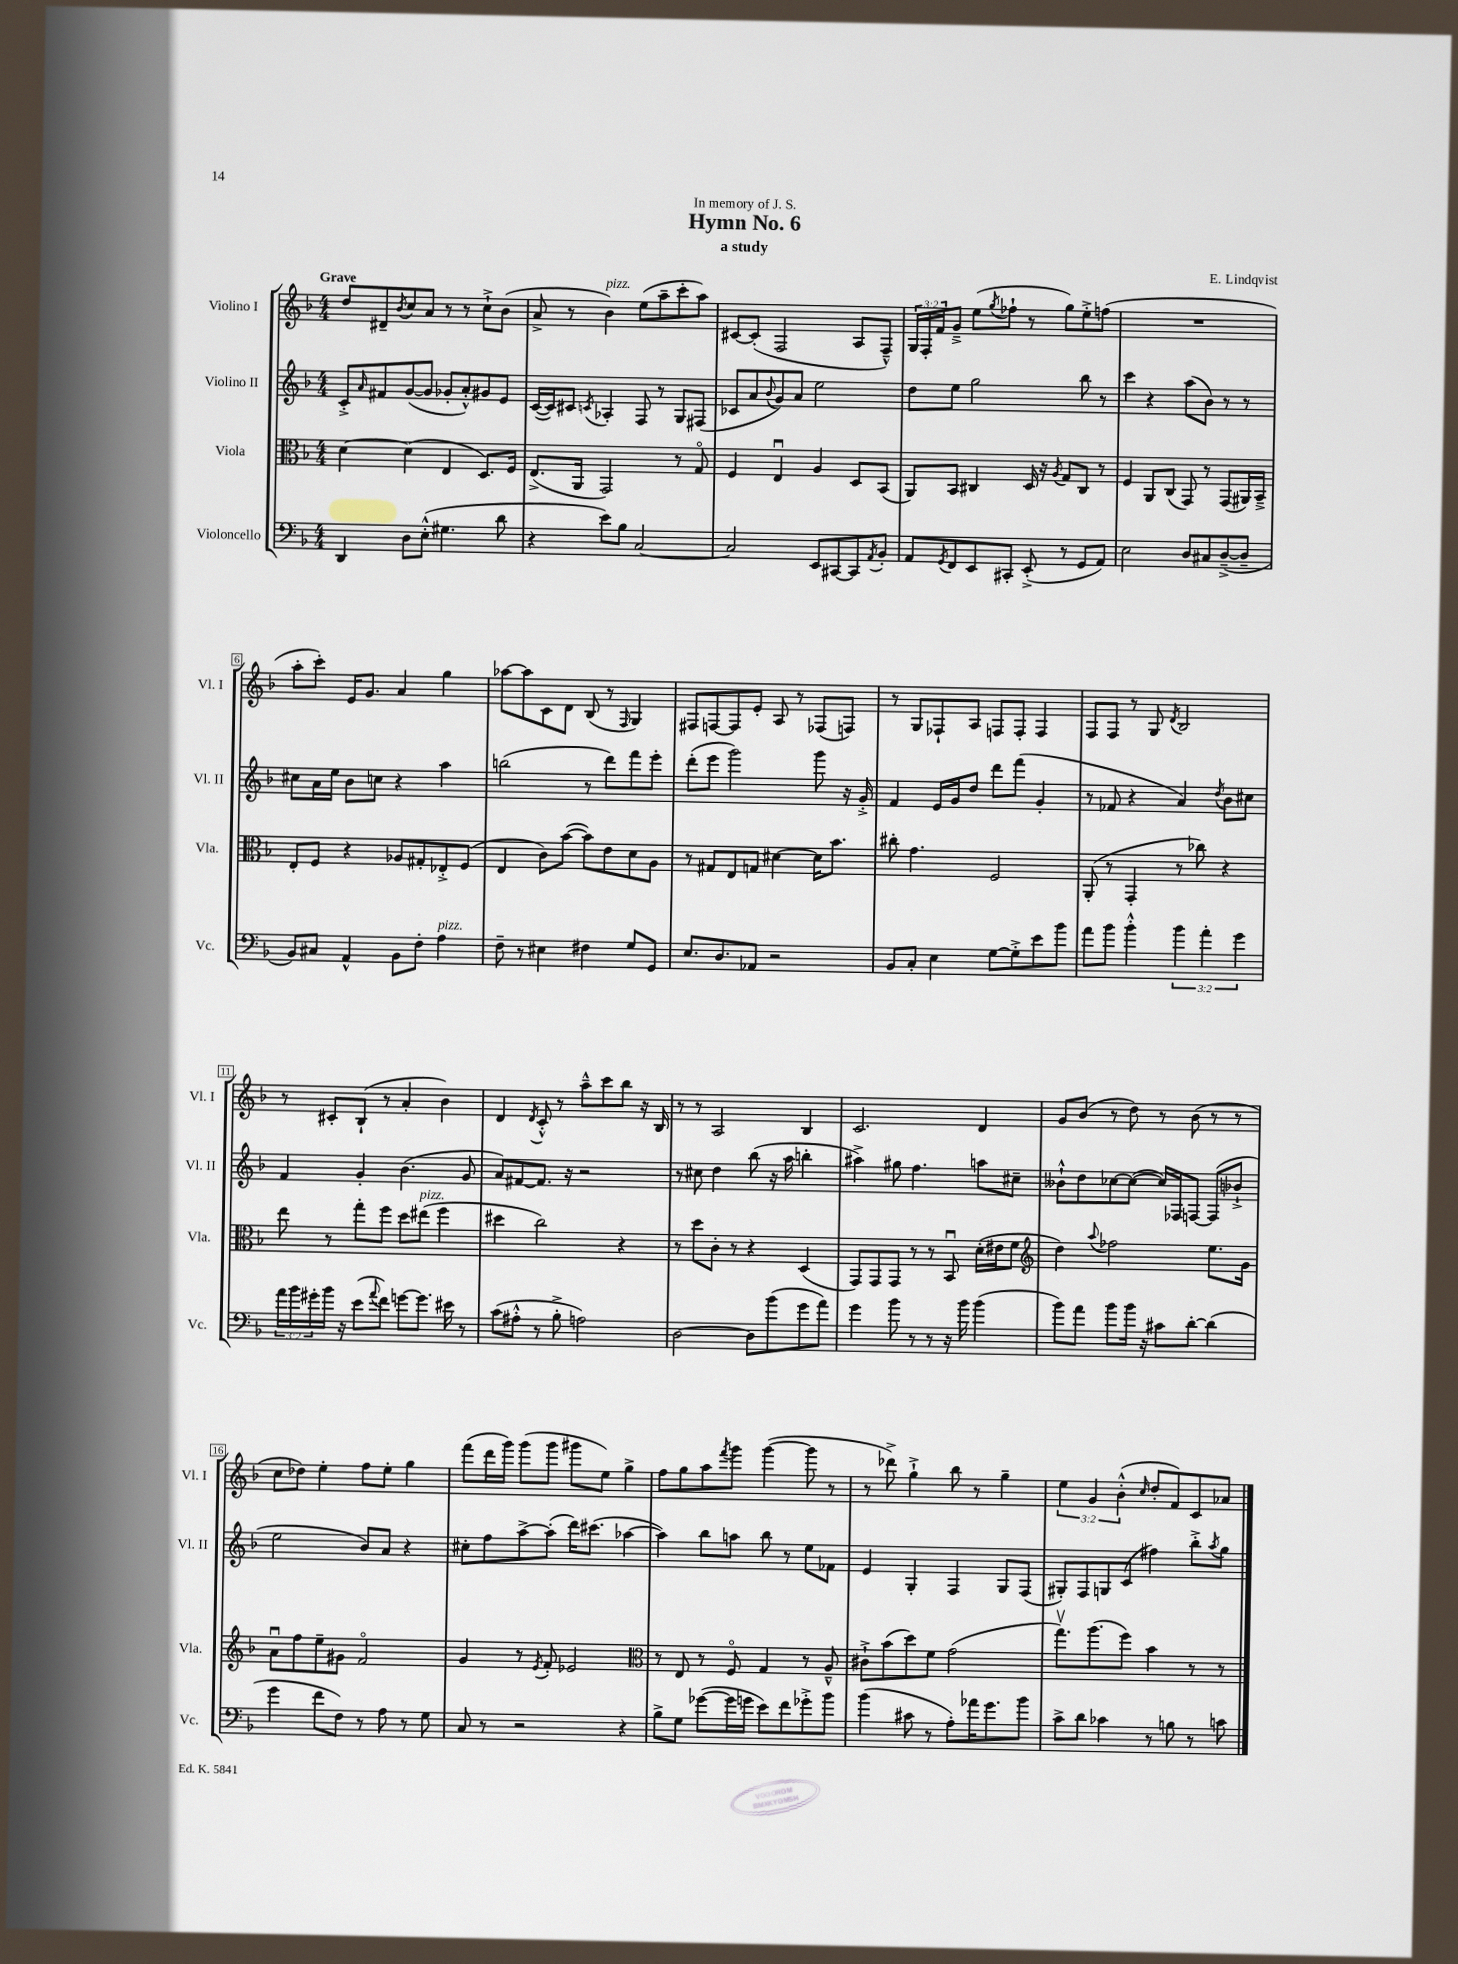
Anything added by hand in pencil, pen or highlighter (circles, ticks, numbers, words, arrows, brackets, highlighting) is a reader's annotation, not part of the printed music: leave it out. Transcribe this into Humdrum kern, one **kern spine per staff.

**kern	**kern	**kern	**kern
*staff4	*staff3	*staff2	*staff1
*clefF4	*clefC3	*clefG2	*clefG2
*k[b-]	*k[b-]	*k[b-]	*k[b-]
*M4/4	*M4/4	*M4/4	*M4/4
4DD	[4d	8c'^	8dd
.	.	16qqa	.
.	.	8f#	8d#~
.	.	.	8qb-
8D	(4d]	([8g	8cc
(8E'^^	.	8g]	8a
4.G#	4E	8g-'	8r
.	.	8a'^^)	8r
.	8.D)	8g#	8cc`^
8d	.	8e	(8b-
.	16F	.	.
=	=	=	=
4r	(8.E^	([16c	8a^
.	.	16c])	.
.	.	8c#	8r
.	16AA	.	.
.	.	8qc	.
8e)	2GG)	4A-'	4b-)
8B-	.	.	.
[2C	.	8F	(8ee
.	.	8r	8aa~
.	8r	8G	8ccc'
.	8Go	(8F#	8aa)
=	=	=	=
2C]	4F	8c-	[8c#
.	.	8a	(8c#']
.	.	8qqb-	.
.	4Eu	8g)	2F
.	.	8a	.
8EE	4A	2ee	.
[8CC#	.	.	.
8CC#]	8D	.	8A
8qAA	.	.	.
8BB-'	(8BB-	.	8F~^^)
=	=	=	=
8AA	8AA)	8dd	24G
.	.	.	24F'
.	.	.	24f
8qGG	.	.	.
8FF	8BB-	8ee	8g~^
8EE	4C#	2gg	(8ee
.	.	.	8qgg
8CC#'	.	.	8ff-`
(8EE'^	16D	.	8r
.	16r	.	.
.	8qA	.	.
8r	8G	.	8gg)
8GG	8C#	8bb-	8ee'^
8AA)	8r	8r	(8ff
=	=	=	=
2E	4F	4ccc	1r
.	8AA	4r	.
.	(8C	.	.
8D	8GG)	(8aa	.
8C#	8r	8b-)	.
([8D~^	(8GG	8r	.
8D~]	16AA#)	8r	.
.	16BB-~^	.	.
=	=	=	=
8BB-)	8E'	8cc#	8aa'
8C#	8F	16a	8ccc')
.	.	16ee	.
4AA^^	4r	8b-	16e
.	.	.	8.g
.	.	8cc	.
8BB-	8A-	4r	4a
8F'	8G#'	.	.
4A	8E-'^	4aa	4gg
.	(8F	.	.
=	=	=	=
8F~	4E	(2bb	[8aa-
8r	.	.	8aa-]
4E#	8c)	.	8c
.	([8b-	.	8d
4F#	8b-])	8r	(8B-
.	8e	8ddd)	8r
.	.	.	16qqF
8G	8d	8fff	4G)
8GG	8A	8eee'	.
=	=	=	=
8.E	8r	(8ddd'	8F#
.	8G#	8eee	[8F
8.D	.	.	.
.	8E	2ggg)	8F]
8AA-	8G	.	8e'
2r	[4d#	.	8A
.	.	.	8r
.	16d#]	8ggg	(8F-
.	8.b-	.	.
.	.	16r	8F)
.	.	16g'^	.
=	=	=	=
8BB-	8cc#'	4f	8r
8C'	4.g	.	8G
4E	.	16e	8F-`
.	.	16g	.
.	.	8dd	8A
[8G	2F	8ddd	8F
8G'^]	.	(8fff	8F'
8e	.	4g'	4F
8b-	.	.	.
=	=	=	=
8a	(8AA'	8r	8F
8b-	8r	8f-	8F
4b-'^^	4GG'	4r	8r
.	.	.	8G
.	.	.	8qd
6b-	8r	4a)	2B-
.	8cc-)	.	.
6a'	.	.	.
.	.	8qdd	.
.	4r	8b-	.
6g	.	.	.
.	.	8cc#	.
=	=	=	=
24a	8ee	4f	8r
24b-	.	.	.
24g#'	.	.	.
16b-	8r	.	8c#'
16r	.	.	.
(8e	8gg'	4g'	(8B-`
8qqa	.	.	.
8f)	8ff	.	8r
[8g	8dd	(4.b-	4a'
8.g]	(8ee#	.	.
.	4ff	.	4b-)
16e#	.	.	.
8r	.	8g	.
=	=	=	=
(8c	4dd#	8a)	4d
8A#'^^	.	[8f#	.
.	.	.	8qd
8r	2cc)	8.f#]	8c'^^
8B-'^	.	.	8r
.	.	16r	.
2A)	.	2r	8aa~^^
.	.	.	8ccc
.	4r	.	8bb-
.	.	.	16r
.	.	.	16B-
=	=	=	=
[2D	8r	8r	8r
.	8dd	8cc#	8r
.	8c'	4dd	2A
.	8r	.	.
8D]	4r	(8bb-	.
(8b-	.	16r	.
.	.	16aa	.
8g	(4D	4bb'	4B-
8a)	.	.	.
=	=	=	=
4g	8GG)	4aa#^)	2.c
.	8GG	.	.
8b-	8GG	8gg#	.
8r	8r	4.ff	.
8r	8r	.	.
16r	8BB-u	.	.
16b-	.	.	.
(4b-	(16d'	8aa	4d
.	16e#	.	.
.	8f	8cc#~	.
=	=	=	=
*	*clefG2	*	*
8b-)	4dd)	8b--`^^	8g
8a	.	8dd	(8b-
.	8qqaa	.	.
8b-	2ff-	[8cc-	8r
16b-	.	(8cc-_	8dd)
16r	.	.	.
8c#	.	16cc-])	8r
.	.	16F-	.
[8d'	.	[8F	(8b-
(4d]	8.ee	(8F]	8r
.	.	8b-`^	8r
.	16g	.	.
=	=	=	=
4g	8au	2ee	8cc
.	8ff	.	8dd-)
8f	8ee~	.	4ee'
8F)	8g#	.	.
8r	2fo	8b-)	8ff
8A	.	8a	8ee'
8r	.	4r	4gg
8G	.	.	.
=	=	=	=
8C	4g	8cc#'	(8fff
8r	.	8ff	16ddd
.	.	.	16ggg)
2r	8r	[8aa^	(8ggg
.	8qe	.	.
.	8f'	(8aa']	8ggg
.	2e-	16ddd)	8ggg#
.	.	(8.ccc#	.
.	.	.	8ee)
4r	.	[4aa-	4gg^
=	=	=	=
*	*clefC3	*	*
8B-^	8r	4aa-])	8ff
8G	8E	.	8gg
([8g-	8r	8bb-	8aa
.	.	.	8qfff
16g-]	8Fo	8aa	8ggg
16g	.	.	.
8e)	4G	8bb-	([4ggg
8f	.	8r	.
8g-'^	8r	8ee	8ggg]
8b-	8A~^^	8f-	8r
=	=	=	=
(4b-	8c#`^	4e	8r
.	(8b-	.	8ddd-^)
8c#	8dd)	4G'	4gg`^
8r	8f	.	.
8A')	(2g	4F	8bb-
16a-	.	.	8r
8.g	.	.	.
.	.	8G	4gg~
8b-	.	(8F	.
=	=	=	=
8c^	8.ggv)	8G#')	6ee
8d	.	8F	.
.	.	.	6g
.	(8.aa	.	.
4c-	.	8G	.
.	.	.	(6b-'^^
.	8ff)	(8c	.
.	.	.	16qqcc
8r	4b-	4ff#)	8dd'
8B	.	.	8f)
8r	8r	8bb-'^	8c
.	.	8qaa	.
8c	8r	8gg	8a-
==	==	==	==
*-	*-	*-	*-
